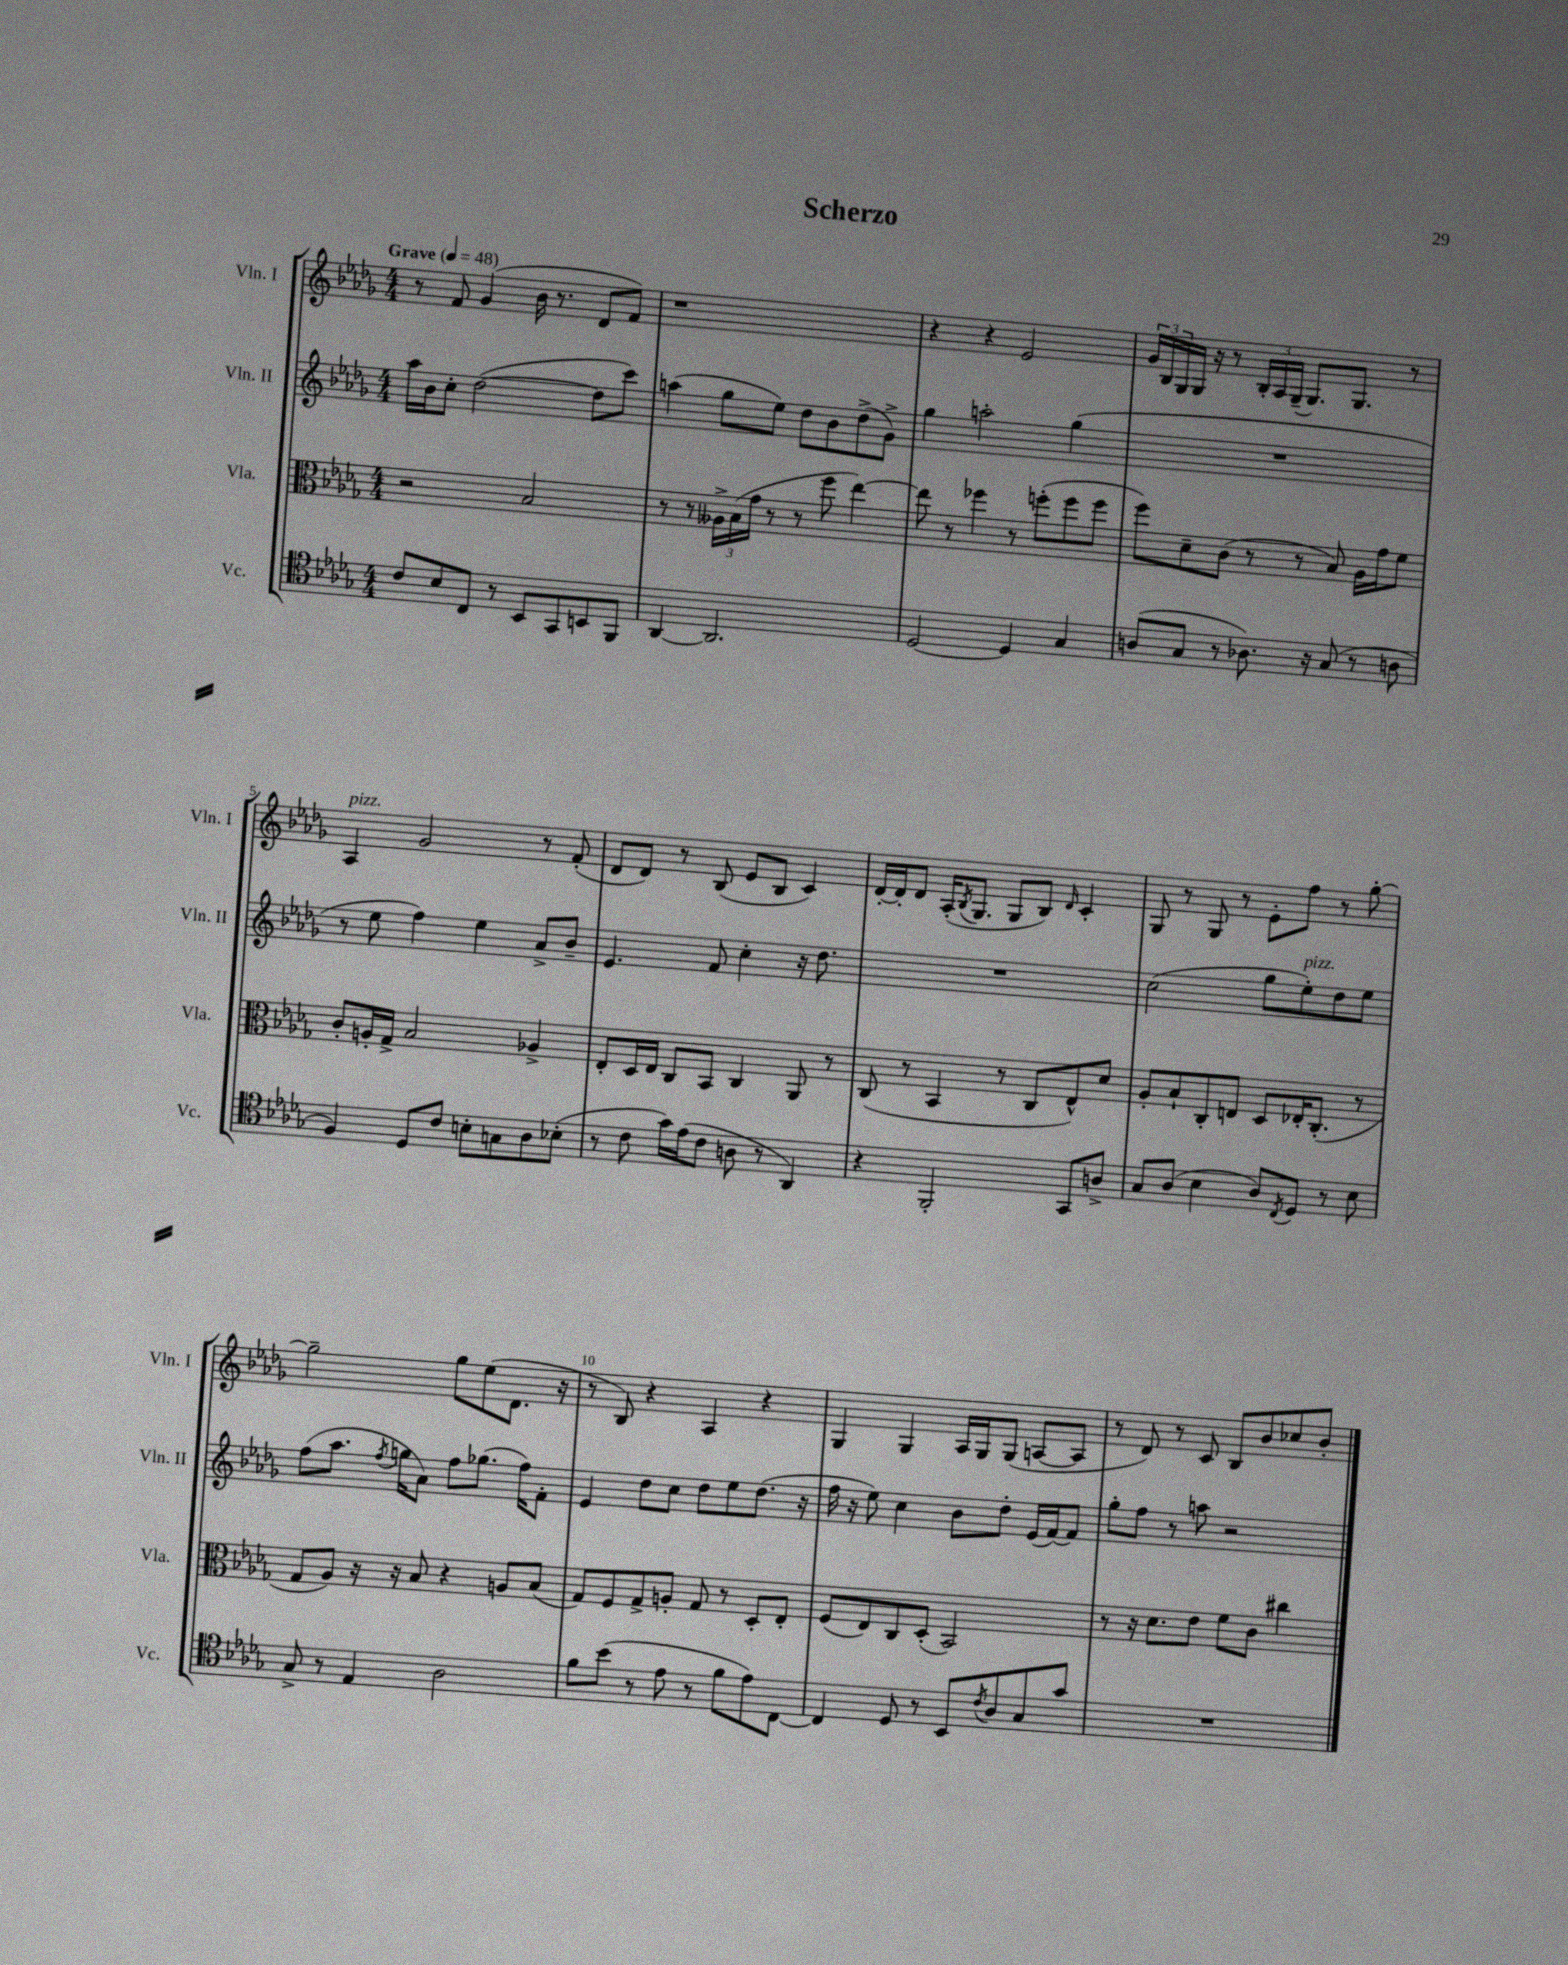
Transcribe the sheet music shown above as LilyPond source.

\header { title = "Scherzo" }
<<
\new StaffGroup <<
\new Staff = "s0" \with { instrumentName = "Vln. I" shortInstrumentName = "Vln. I" } {
    \clef treble \key des \major \numericTimeSignature \time 4/4 \tempo "Grave" 4 = 48
    r8 f'8 ges'4( bes'16 r8. des'8 f'8) |
    r1 |
    r4 r4 ees'2 |
    \tuplet 3/2 { ges'16 bes16 ges16 } ges16 r16 r8 \tuplet 3/2 { bes16-. aes16 ges16--( } ges8.) ges8. r8 |
    aes4^\markup { \italic "pizz." } ges'2 r8 f'8-.( |
    des'8 des'8) r8 bes8( ees'8 bes8 c'4) |
    des'16~-. des'16-. des'8 aes16-.( \acciaccatura { bes8 } ges8. ges8 bes8) \grace { des'16 } c'4-. |
    ges8 r8 ges8 r8 ees'8-. f''8 r8 ges''8~-. |
    ges''2-- ges''8 ees''8( des'8. r16 |
    r8 bes8) r4 aes4 r4 |
    ges4 ges4 aes16 ges16 ges8( a8~ a8 |
    r8 des'8) r8 c'8 bes8 bes'8 ces''8 bes'8-. \bar "|." |
}
\new Staff = "s1" \with { instrumentName = "Vln. II" shortInstrumentName = "Vln. II" } {
    \clef treble \key des \major \numericTimeSignature \time 4/4
    aes''16 bes'16 c''8-. des''2~( des''8 c'''8) |
    a''4( ges''8 ees''8) des''8 bes'8 des''8->( ges'8->) |
    ges''4 a''2-. ges''4( |
    R1 |
    r8 ees''8 f''4) ees''4 aes'8-> bes'8-- |
    ees'4. f'8 c''4-. r16 des''8. |
    R1 |
    c''2( ges''8 ees''8-.^\markup { \italic "pizz." }) des''8 ees''8 |
    f''8( aes''8. \acciaccatura { f''8 } g''16 aes'8) f''8 ges''8.( f''16) f'8-. |
    ees'4 des''8 c''8 des''8 ees''8 des''8.( r16 |
    f''16 r16 ees''8) c''4 bes'8 des''8-. ees'16( f'16~) f'8 |
    ges''8-. f''8 r8 a''8 r2 \bar "|." |
}
\new Staff = "s2" \with { instrumentName = "Vla." shortInstrumentName = "Vla." } {
    \clef alto \key des \major \numericTimeSignature \time 4/4
    r2 bes2 |
    r8 r8 \tuplet 3/2 { aeses16-> bes16( ges'16 } r8 r8 f''8 ees''4~) |
    ees''8 r8 fes''4 r8 f''8-.( f''8 f''8 |
    f''8) des'8-- c'8( r8 r8 bes8) aes16 ges'16 f'8 |
    c'8-. a16-. ges16-> bes2 aes4-> |
    ees8-. des16 ees16 c8 bes,8 c4 aes,8 r8 |
    c8( r8 bes,4 r8 c8 ees8-^) des'8 |
    aes8-. bes8-! c8-. e8 des8 ees16-. c8.-.( r8 |
    ges8 aes8) r16 r16 bes8 r4 a8 bes8( |
    ges8) f8 ges8-> a8-. ges8 r8 des8-. ees8-. |
    f8( ees8) c8 des8-.( bes,2) |
    r8 r16 des'8. ees'8 f'8 c'8 cis''4 \bar "|." |
}
\new Staff = "s3" \with { instrumentName = "Vc." shortInstrumentName = "Vc." } {
    \clef tenor \key des \major \numericTimeSignature \time 4/4
    c'8 bes8 c8 r8 bes,8 ges,8 b,8 f,8 |
    aes,4~ aes,2. |
    des2~ des4 ges4 |
    a8( ges8 r8 aes8.) r16 ges8( r8 a8 |
    f4) des8 c'8 b8-. g8 aes8 bes8-.( |
    r8 c'8 ges'16) ees'16( c'8 a8 r8 aes,4) |
    r4 f,2-. ges,8 a8-> |
    ges8 aes8( bes4 aes8) \acciaccatura { c8 } des8 r8 bes8 |
    ges8-> r8 ees4 aes2 |
    f'8 bes'8( r8 ees'8 r8 f'8 ees'8) c8~ |
    c4 des8 r8 bes,8 \acciaccatura { c'8 } aes8 ges8 ges'8 |
    R1 \bar "|." |
}
>>
>>
\layout { \context { \Score \override BarNumber.break-visibility = ##(#f #t #t) barNumberVisibility = #(every-nth-bar-number-visible 5) } }
